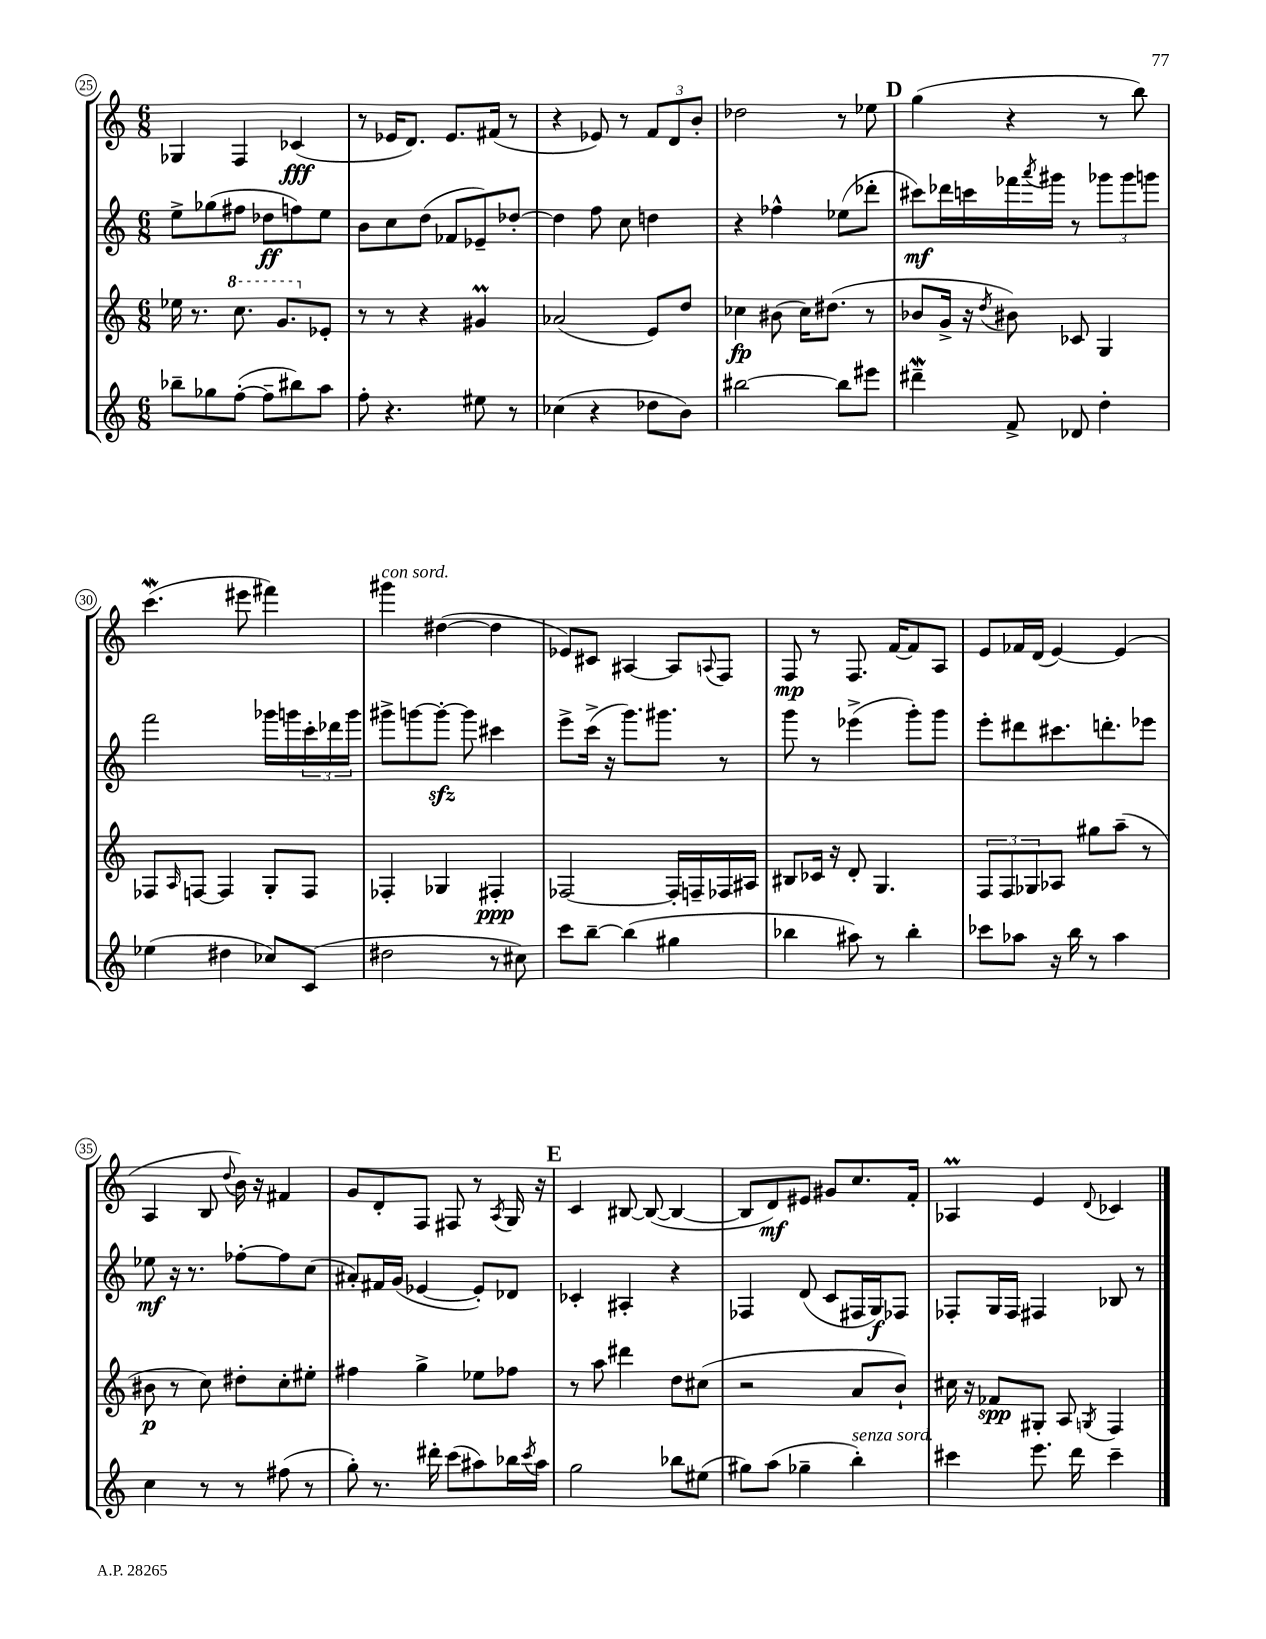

**kern	**kern	**kern	**kern
*staff4	*staff3	*staff2	*staff1
*clefG2	*clefG2	*clefG2	*clefG2
*k[]	*k[]	*k[]	*k[]
*M6/8	*M6/8	*M6/8	*M6/8
8bb-~	16ee-	8ee^	4G-
.	8.r	.	.
8gg-	.	(8gg-	.
([8ff'	8.ccc	8ff#	4F
8ff~]	.	8dd-	.
.	8.gg	.	.
8bb#)	.	8ff)	(4c-
8aa	8e-'	8ee	.
=	=	=	=
8ff'	8r	8b	8r
4.r	8r	8cc	16e-
.	.	.	8.d)
.	4r	(8dd	.
.	.	8f-	8.e-
8ee#	4g#	8e-~)	.
.	.	.	(16f#
8r	.	[8dd-'	8r
=	=	=	=
(4cc-	(2a-	4dd-]	4r
4r	.	8ff	8e-)
.	.	8cc	8r
8dd-	8e)	4dd	12f
.	.	.	12d
8b)	8dd	.	.
.	.	.	12b'
=	=	=	=
[2bb#	4cc-	4r	2dd-
.	(8b#	4ff-^^	.
.	16cc-)	.	.
.	(8.dd#	.	.
8bb#]	.	(8ee-	8r
8eee#	8r	8ddd-'	8ee-
=	=	=	=
4ddd#~	8b-	8ccc#)	(4gg
.	16g^	16ddd-	.
.	16r	16ccc	.
.	8qdd	.	.
8f^	8b#)	16fff-	4r
.	.	8qaaa	.
.	.	16ggg#	.
8d-	8c-	8r	.
4dd'	4G	12ggg-	8r
.	.	12ggg-	.
.	.	.	8bb)
.	.	12ggg	.
=	=	=	=
(4ee-	8F-	2fff	(4.ccc
.	16qqA	.	.
.	[8F	.	.
4dd#	4F]	.	.
.	.	.	8eee#
8cc-)	8G'	16ggg-	4fff#)
.	.	16ggg	.
(8c	8F	24ccc'	.
.	.	24ddd-	.
.	.	24ggg	.
=	=	=	=
2dd#	4F-'	8ggg#^	4ggg#
.	.	[8ggg	.
.	4G-	8ggg'_	([4dd#
.	.	8ggg]	.
8r	4F#'	4ccc#	4dd#]
8cc#)	.	.	.
=	=	=	=
8ccc	[2F-	8eee^	8e-)
[8bb~	.	(16ccc^	8c#
.	.	16r	.
(4bb]	.	8.ggg)	[4A#
.	.	8.ggg#	.
4gg#	16F-']	.	8A#]
.	16F~	.	.
.	.	.	8qqA
.	16F-	8r	8F
.	16A#	.	.
=	=	=	=
4bb-	8B#	8ggg	8F
.	16c-	8r	8r
.	16r	.	.
8aa#)	8d'	(4eee-^	8.F
8r	4.G	.	.
.	.	.	[16f
4bb-'	.	8ggg')	8f]
.	.	8ggg	8A
=	=	=	=
8ccc-	12F	8eee'	8e
.	12F	.	.
8aa-	.	8ddd#	16f-
.	12G-	.	.
.	.	.	(16d
16r	8A-	8.ccc#	[4e)
16bb	.	.	.
8r	8gg#	.	.
.	.	8.ddd'	.
4aa-	(8aa~	.	(4e]
.	8r	8eee-	.
=	=	=	=
4cc	8b#	8ee-	4A
.	8r	16r	.
.	.	8.r	.
8r	8cc)	.	8B
.	.	.	8qqdd
8r	8dd#'	[8ff-'	16b)
.	.	.	16r
(8ff#	8cc'	8ff-]	4f#
8r	8ee#'	(8cc	.
=	=	=	=
8gg')	4ff#	8a#')	8g
8.r	.	16f#	8d'
.	.	(16g	.
.	4gg^	[4e-	8F
16ddd#'	.	.	.
(8ccc	.	.	8F#
8aa#)	8ee-	8e-'])	8r
.	.	.	8qA
16bb-	8ff-	8d-	16G
8qccc	.	.	.
16aa#	.	.	16r
=	=	=	=
2gg	8r	4c-'	4c
.	8aa	.	.
.	4ddd#	4A#'	[8B#
.	.	.	(8B#_
8bb-	8dd	4r	4B#_
(8ee#	(8cc#	.	.
=	=	=	=
8gg#)	2r	4F-	8B#]
(8aa	.	.	8d)
4gg-~	.	(8d	8e#
.	.	8c	8g#
4bb')	8a	16F#	8.cc
.	.	16G)	.
.	8b`)	8F-	.
.	.	.	16f'
=	=	=	=
4ccc#	16cc#	8F-'	4A-
.	16r	.	.
.	8f-	16G	.
.	.	16F-	.
8.eee	8G#'	4F#	4e
.	8A	.	.
16ddd	.	.	.
.	8qG	.	8qqd
4ccc#~	4F	8B-	4c-
.	.	8r	.
==	==	==	==
*-	*-	*-	*-
